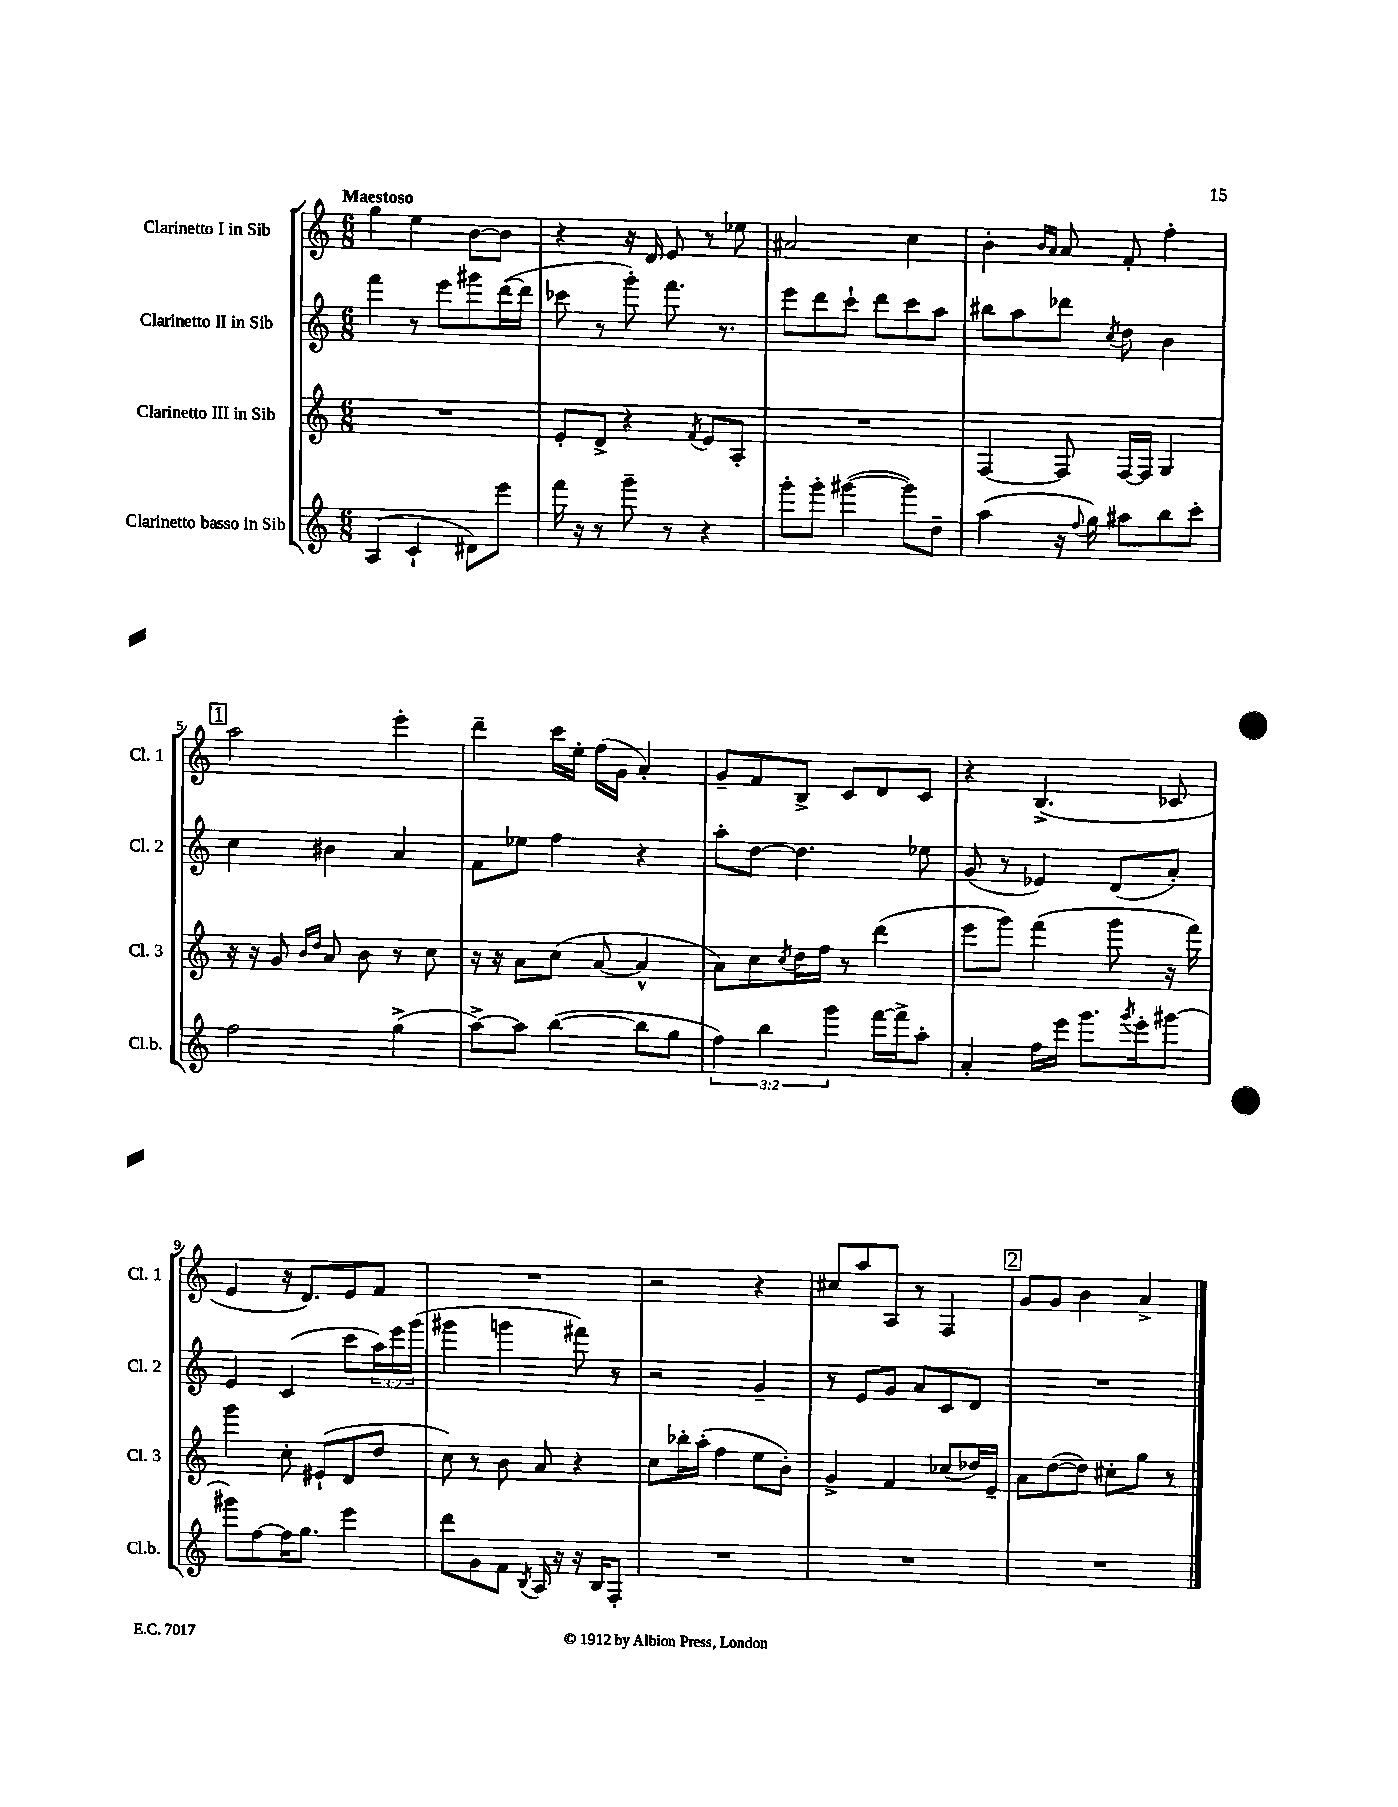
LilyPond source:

<<
\new StaffGroup <<
\new Staff = "s0" \with { instrumentName = "Clarinetto I in Sib" shortInstrumentName = "Cl. 1" } {
    \clef treble \key c \major \numericTimeSignature \time 6/8 \tempo "Maestoso"
    g''4 e''4 b'8~ b'8 |
    r4 r16 d'16 e'8 r8 ees''8 |
    ais'2 c''4 |
    b'4-. \grace { b'16 a'16 } a'8 f'8-. f''4-. |
    \mark \markup { \box "1" } a''2 e'''4-. |
    d'''4-- c'''16 e''16-. f''16( g'16 a'4-.) |
    g'8-- f'8 b8-> c'8 d'8 c'8 |
    r4 b4.->( ces'8 |
    e'4 r16 d'8.) e'8 f'8 |
    R2. |
    r2 r4 |
    cis''8 a''8 a8 r8 f4 |
    \mark \markup { \box "2" } g'8 g'8 b'4 a'4-> \bar "|." |
}
\new Staff = "s1" \with { instrumentName = "Clarinetto II in Sib" shortInstrumentName = "Cl. 2" } {
    \clef treble \key c \major \numericTimeSignature \time 6/8 \override Staff.TupletNumber.text = #tuplet-number::calc-fraction-text
    f'''4 r8 e'''8 gis'''8 d'''16~( d'''16 |
    ces'''8 r8 g'''8-.) f'''8. r8. |
    e'''8 d'''8 c'''8-! d'''8 c'''8 a''8 |
    bis''8 a''8 des'''8 \acciaccatura { c''8 } d''8 b'4 |
    \mark \markup { \box "1" } c''4 bis'4 a'4 |
    f'8 ees''8 f''4 r4 |
    a''8-. d''8~ d''4. ees''8 |
    g'8( r8 ees'4) d'8( a'8-.) |
    e'4 c'4( c'''8 \tuplet 3/2 { a''16) e'''16 g'''16( } |
    gis'''4 g'''4 fis'''8) r8 |
    r2 g'4-- |
    r8 e'8 g'8 a'8 c'8 d'8 |
    \mark \markup { \box "2" } R2. \bar "|." |
}
\new Staff = "s2" \with { instrumentName = "Clarinetto III in Sib" shortInstrumentName = "Cl. 3" } {
    \clef treble \key c \major \numericTimeSignature \time 6/8
    R2. |
    e'8-. d'8-> r4 \acciaccatura { f'8 } e'8 a8-. |
    R2. |
    f4~ f8 f16~ f16 g4 |
    \mark \markup { \box "1" } r16 r16 g'8 \grace { b'16 d''16 } a'8 b'8 r8 c''8 |
    r16 r16 a'8 c''8( a'8~ a'4-^ |
    a'8) c''8 \acciaccatura { c''8 } d''16 f''16 r8 d'''4( |
    e'''8 g'''8) f'''4( g'''8 r16 f'''16) |
    g'''4 c''8-. eis'8-!( d'8 d''8 |
    c''8) r8 b'8 a'8 r4 |
    c''8 bes''16-. a''16-.( f''4 e''8 b'8-.) |
    g'4-> f'4 ces''8( des''16) e'16-- |
    \mark \markup { \box "2" } a'8 d''8~( d''8) cis''8-. g''8 r8 \bar "|." |
}
\new Staff = "s3" \with { instrumentName = "Clarinetto basso in Sib" shortInstrumentName = "Cl.b." } {
    \clef treble \key c \major \numericTimeSignature \time 6/8 \override Staff.TupletNumber.text = #tuplet-number::calc-fraction-text
    a4( c'4-! dis'8) e'''8 |
    f'''16 r16 r8 g'''8-- r8 r4 |
    g'''8-. g'''8-. gis'''4~( gis'''8) d''8-- |
    a''4( r16 \appoggiatura { f''8 } g''16) ais''8 b''8 c'''8-. |
    \mark \markup { \box "1" } f''2 g''4->( |
    a''8~->) a''8 b''4~( b''8 g''8 |
    \tuplet 3/2 { f''4) b''4 g'''4 } f'''16~ f'''16-> a''8-. |
    a'4-. f''16 e'''16 g'''8. \acciaccatura { g'''8 } e'''16-. gis'''8~ |
    gis'''8 f''8~ f''16 g''8. e'''4 |
    d'''8 g'8 f'8 \acciaccatura { b8 } a16 r16 r16 b16 f8-. |
    R2. |
    R2. |
    \mark \markup { \box "2" } R2. \bar "|." |
}
>>
>>
